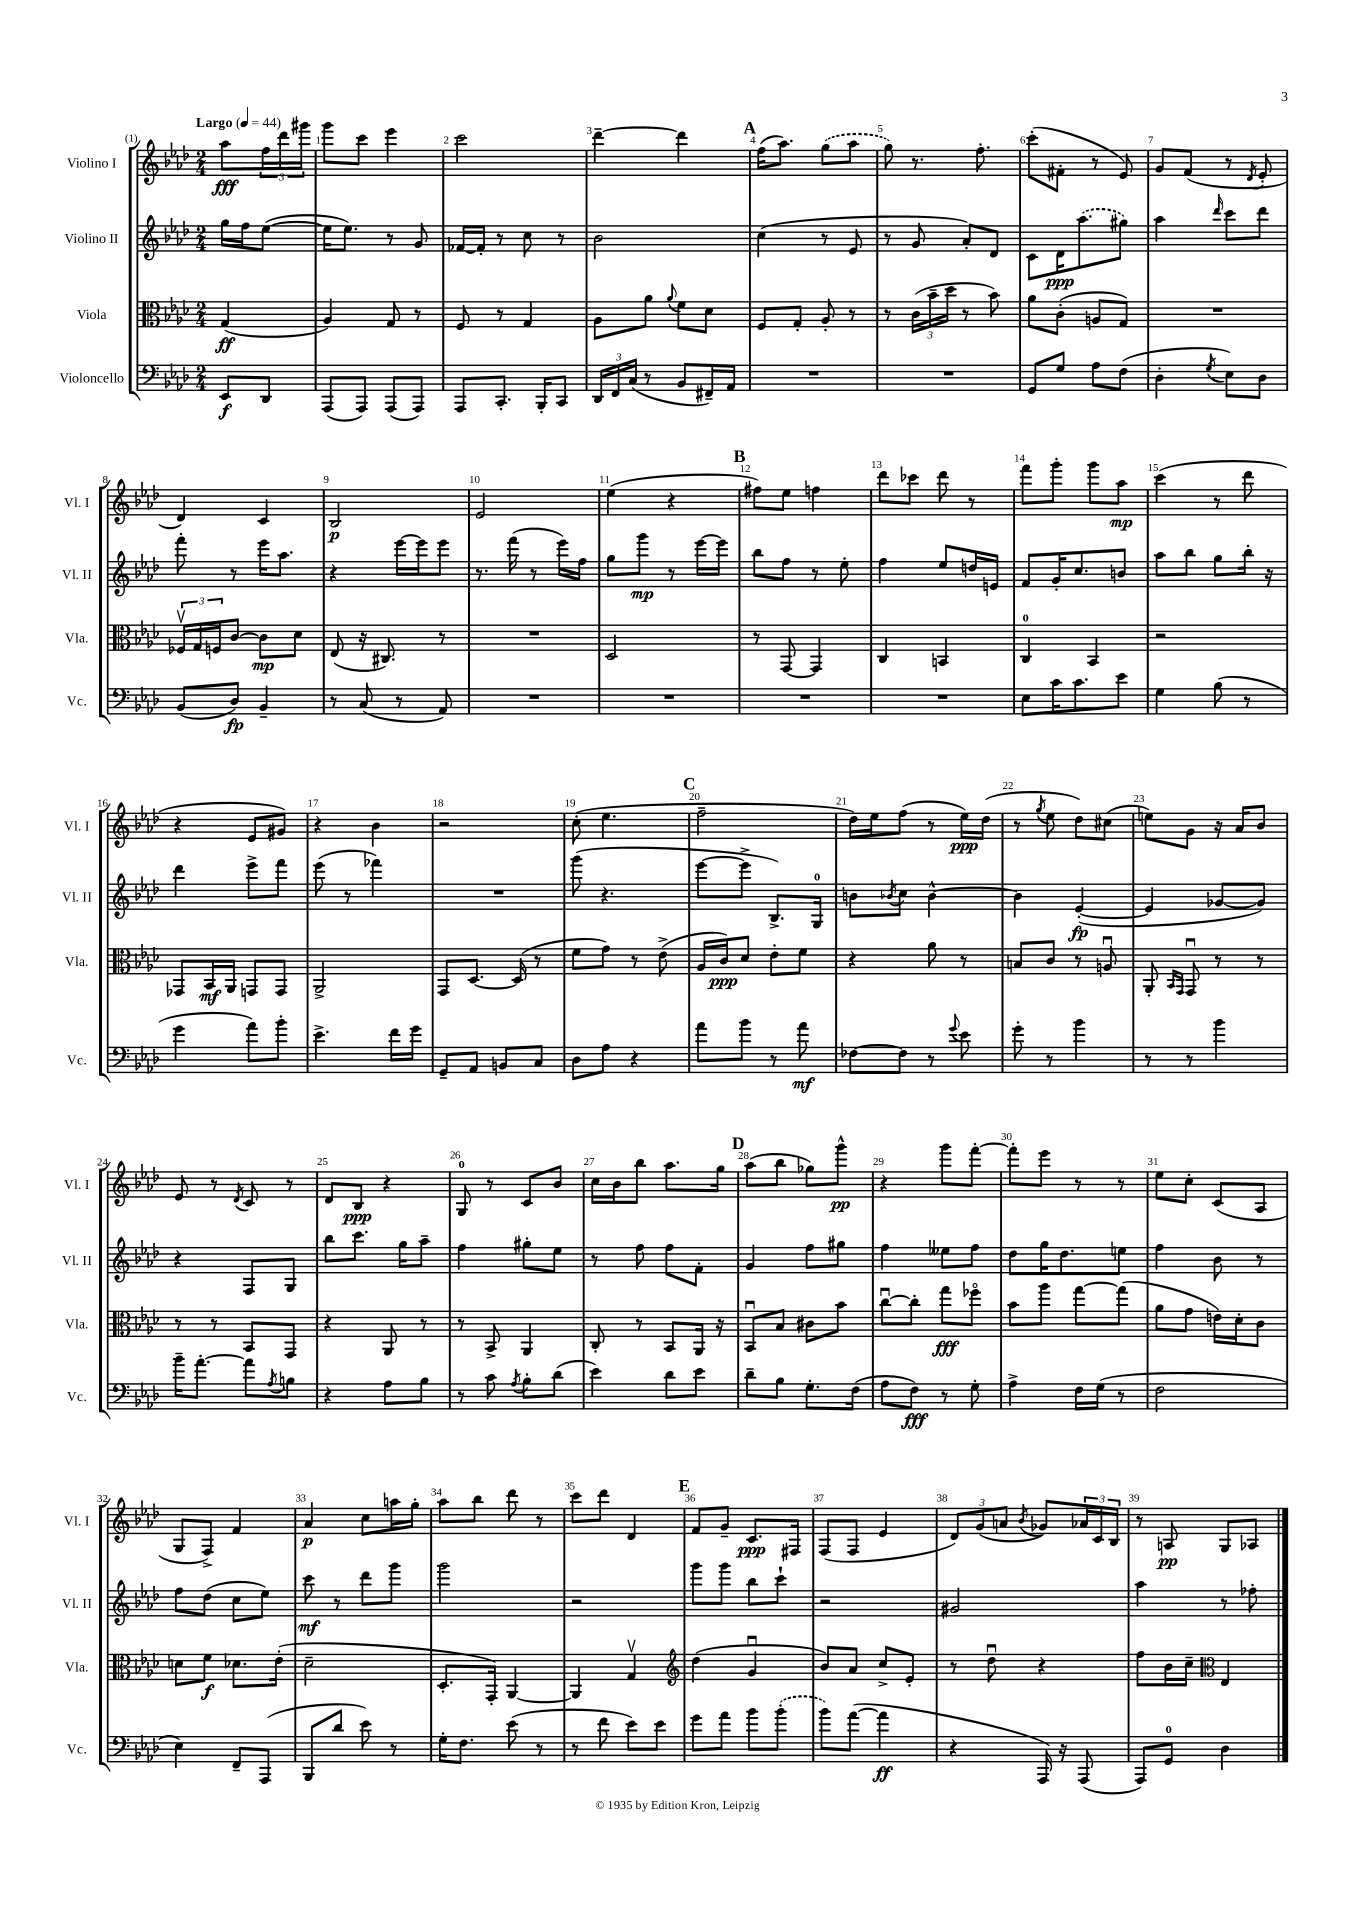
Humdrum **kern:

**kern	**kern	**kern	**kern
*staff4	*staff3	*staff2	*staff1
*clefF4	*clefC3	*clefG2	*clefG2
*k[b-e-a-d-]	*k[b-e-a-d-]	*k[b-e-a-d-]	*k[b-e-a-d-]
*M2/4	*M2/4	*M2/4	*M2/4
*MM44	*MM44	*MM44	*MM44
8EE-	(4G	16gg	8aa-
.	.	16ff	.
8DD-	.	([8ee-	24ff
.	.	.	24ddd-
.	.	.	24ggg#
=	=	=	=
(8AAA-	4A-)	16ee-]	8ggg
.	.	8.ee-)	.
8AAA-)	.	.	8ccc
(8AAA-	8G	8r	4eee-
8AAA-)	8r	8g	.
=	=	=	=
8AAA-	8F	[16f-	2ccc
.	.	16f-']	.
8.CC'	8r	8r	.
.	4G	8cc	.
16BBB-'	.	.	.
8CC	.	8r	.
=	=	=	=
24DD-	8A-	2b-	[4ddd-~
24FF	.	.	.
(24C	.	.	.
8r	8a-	.	.
.	8qqa-	.	.
8BB-	8f	.	4ddd-]
16FF#~)	8d-	.	.
16AA-	.	.	.
=	=	=	=
2r	8F	(4cc	(16ff
.	.	.	8.aa-)
.	8G'	.	.
.	8A-'	8r	(8gg
.	8r	8e-	8aa-
=	=	=	=
2r	8r	8r	8gg)
.	(24c	8g	8.r
.	24b-~	.	.
.	24dd-	.	.
.	8r	8a-')	.
.	.	.	8.ff'
.	8b-)	8d-	.
=	=	=	=
8GG	8a-	8c	(8ccc'
8G	(8c'	16d-	8f#'
.	.	(8.aa-	.
8A-	8A	.	8r
(8F	8G)	8gg#)	8e-)
=	=	=	=
4D-'	2r	4aa-	8g
.	.	.	(8f
8qG	.	16qqddd-	.
8E-)	.	8ccc	8r
.	.	.	8qd-
8D-	.	8ddd-	8e-'
=	=	=	=
(8BB-	24F-v	8fff'	4d-)
.	24G	.	.
.	24F	.	.
8D-)	[8c	8r	.
4BB-~	8c]	16eee-	4c
.	.	8.aa-	.
.	8d-	.	.
=	=	=	=
8r	(8E-	4r	2B-
(8C	16r	.	.
.	8.C#)	.	.
8r	.	[16eee-	.
.	.	16eee-]	.
8AA-)	8r	8eee-	.
=	=	=	=
2r	2r	8.r	2e-
.	.	(16fff	.
.	.	8r	.
.	.	16eee-)	.
.	.	16ff	.
=	=	=	=
2r	2D-	8gg	(4ee-
.	.	8ggg	.
.	.	8r	4r
.	.	[16eee-	.
.	.	16eee-]	.
=	=	=	=
2r	8r	8bb-	8ff#)
.	[8GG	8ff	8ee-
.	4GG]	8r	4ff
.	.	8ee-'	.
=	=	=	=
2r	4C	4ff	8ddd-
.	.	.	8ccc-
.	4BB	8ee-	8ddd-
.	.	16dd	8r
.	.	16e	.
=	=	=	=
8E-	4C	8f	8fff
16c	.	16g'	8ggg'
8.c	.	8.cc	.
.	4BB-	.	8ggg
8e-	.	8b	8aa-
=	=	=	=
4G	2r	8aa-	(4ccc
.	.	8bb-	.
(8B-	.	8gg	8r
8r	.	16bb-'	8ddd-
.	.	16r	.
=	=	=	=
4g	8GG-	4ddd-	4r
.	16BB-	.	.
.	16AA-	.	.
8a-)	8GG	8eee-^	8e-
8b-'	8GG	8fff	8g#)
=	=	=	=
4.e-^	2AA-^	(8eee-	4r
.	.	8r	.
.	.	4fff-)	4b-
16f	.	.	.
16g	.	.	.
=	=	=	=
8GG~	8GG	2r	2r
8AA-	[8.D-	.	.
8BB	.	.	.
.	(16D-]	.	.
8C	8r	.	.
=	=	=	=
8D-	8f	(8ggg	(8cc'
8A-	8g)	4.r	4.ee-
4r	8r	.	.
.	(8e-^	.	.
=	=	=	=
8a-	16A-	[8eee-	2ff~
.	16c)	.	.
8b-	8d-	8eee-^]	.
8r	8e-'	8.B-^)	.
8a-	8f	.	.
.	.	16G	.
=	=	=	=
[8F-	4r	8b	16dd-)
.	.	.	16ee-
.	.	8qb-	.
8F-]	.	8cc	(8ff
8r	8a-	[4b-^^	8r
8qqg	.	.	.
8e-	8r	.	16ee-)
.	.	.	(16dd-
=	=	=	=
8g'	8B	4b-]	8r
.	.	.	8qgg
8r	8c	.	8ee-
4b-	8r	([4e-'	8dd-)
.	8Au	.	(8cc#
=	=	=	=
8r	8AA-'	4e-]	8ee)
.	16qqBB-	.	.
.	16qqGG	.	.
8r	8GGu	.	8g
4b-	8r	[8g-	16r
.	.	.	16a-
.	8r	8g-])	8b-
=	=	=	=
16b-~	8r	4r	8e-
[8.a-'	.	.	.
.	8r	.	8r
.	.	.	8qd-
8a-]	8BB-	8F	8c
8qA-	.	.	.
8B	8GG	8G	8r
=	=	=	=
4r	4r	8bb-	8d-
.	.	8.ccc	8B-
8A-	8AA-	.	4r
.	.	16gg	.
8B-	8r	8aa-~	.
=	=	=	=
8r	8r	4ff	8G
8c	8BB-^	.	8r
8qA-	.	.	.
8B-'	4AA-	8gg#'	8c
(8d-	.	8ee-	8b-
=	=	=	=
4e-)	8C'	8r	16cc
.	.	.	16b-
.	8r	8ff	8bb-
8d-	8BB-	8ff	8.aa-
8e-	16AA-	8f'	.
.	16r	.	16gg
=	=	=	=
8d-~	8BB-u	4g	(8aa-
8B-	8B-	.	8bb-
8.G'	8c#	8ff	8gg-)
.	8b-	8gg#	8ggg^^
(16F	.	.	.
=	=	=	=
8A-	[8ccu	4ff	4r
8F)	8cc']	.	.
8r	8gg	8ee--	8ggg
8G'	8ff-o	8ff	[8fff'
=	=	=	=
4A-^	8b-	8dd-	8fff']
.	8aa-	16gg	8eee-
.	.	8.dd-	.
16F	[8gg	.	8r
(16G	.	.	.
8r	(8gg]	8ee	8r
=	=	=	=
2F	8a-	4ff	8ee-
.	8g	.	8cc'
.	16e)	8b-	(8c
.	16d-'	.	.
.	8c	8r	8A-
=	=	=	=
4E-)	8d	8ff	8G
.	8f	(8dd-	8F^)
8FF~	8.d-	8cc	4f
(8AAA-	.	8ee-)	.
.	(16e-'	.	.
=	=	=	=
8BBB-	2d-~	8ccc	4a-
8d-	.	8r	.
8e-)	.	8ddd-	8cc
8r	.	8ggg	16aa
.	.	.	16gg'
=	=	=	=
16G'	8.D-'	2ggg	8aa-
8.F	.	.	.
.	.	.	8bb-
.	16GG')	.	.
(8e-	[4AA-	.	8ddd-
8r	.	.	8r
=	=	=	=
8r	4AA-]	2r	8ccc
8f	.	.	8ddd-
8e-)	4Gv	.	4d-
8e-	.	.	.
=	=	=	=
*	*clefG2	*	*
8g	(4dd-	8ggg	8f
8a-	.	8ggg	8g~
8b-	4gu	8bb-	8.c
(8b-'	.	8ccc`	.
.	.	.	16F#
=	=	=	=
8b-)	8b-)	2r	(8F
([8a-	8a-	.	8F
4a-]	8cc^	.	4e-
.	8e-'	.	.
=	=	=	=
4r	8r	2g#	12d-)
.	.	.	(12g
.	8dd-u	.	.
.	.	.	12a
.	.	.	8qb-
16AAA-)	4r	.	8g-)
16r	.	.	.
(8AAA-	.	.	24a-
.	.	.	24c
.	.	.	24B-
=	=	=	=
8AAA-)	8ff	4aa-	8r
8GG	16b-	.	8A
.	16cc~	.	.
*	*clefC3	*	*
4D-	4E-	8r	8G
.	.	8ff-'	8A-
==	==	==	==
*-	*-	*-	*-
